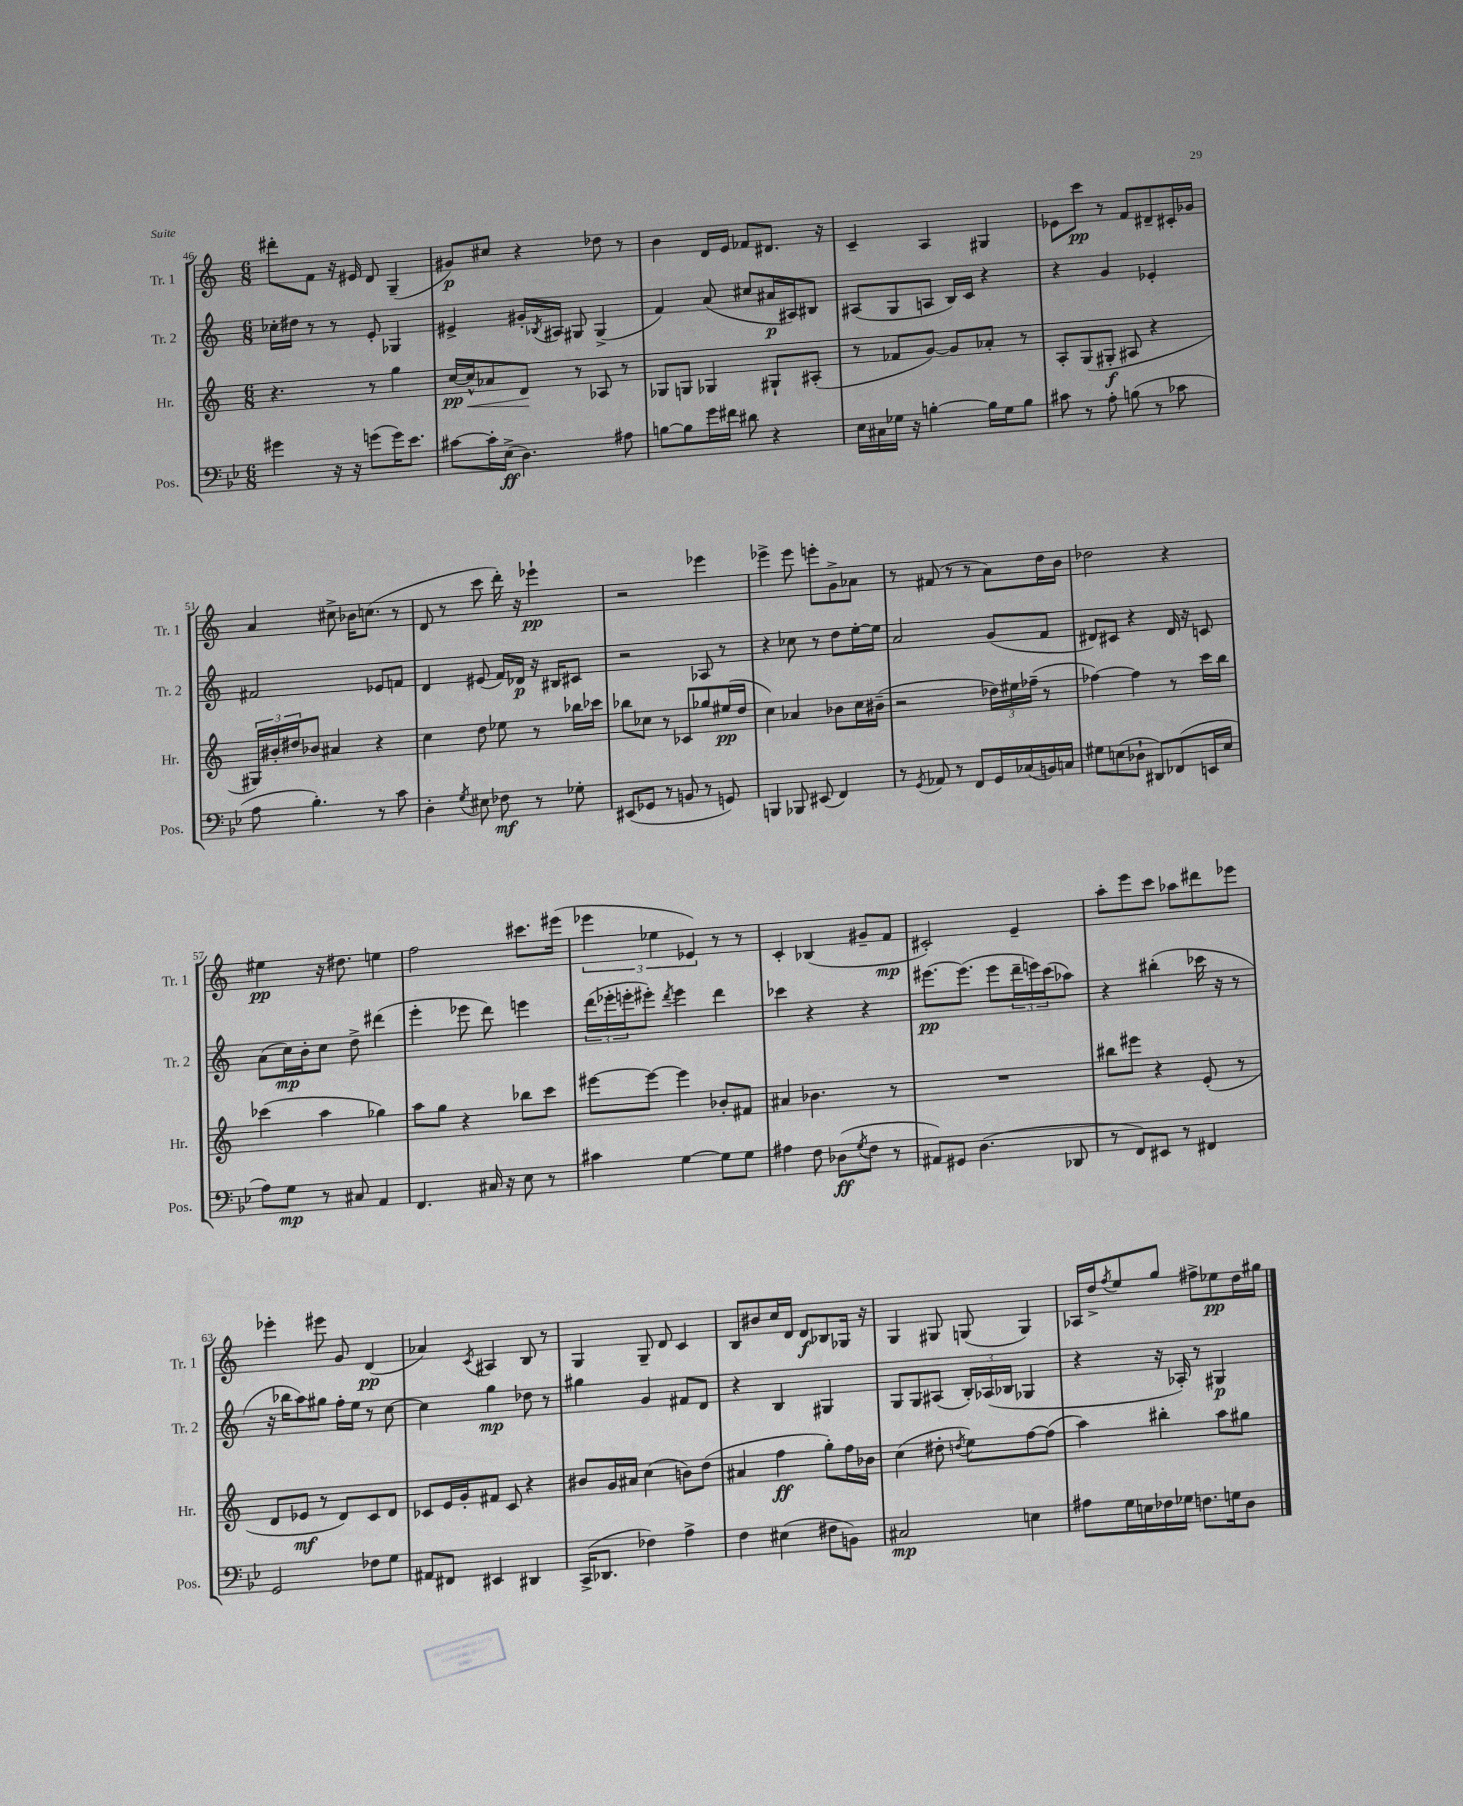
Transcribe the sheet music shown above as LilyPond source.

<<
\new StaffGroup <<
\new Staff = "s0" \with { instrumentName = "Tr. 1" shortInstrumentName = "Tr. 1" } {
    \clef treble \key c \major \numericTimeSignature \time 6/8
    dis'''8-. f'8 r16 eis'16 d'8 g4--( |
    gis'8\p) cis''8 r4 des''8 r8 |
    b'4 d'16 e'16 fes'8 dis'8. r16 |
    c'4-- a4 gis4 |
    ees'8 c'''8\pp r8 f'8 dis'8-- cis'16-. ges'16 |
    a'4 cis''8-> bes'16 c''8.( r8 |
    d'8 r8 c'''8 d'''16-.) r16 ees'''4-!\pp |
    r2 ees'''4 |
    ees'''4-> ees'''8 e'''8-. g'8-> aes'8 |
    r8 fis'8( r8 r8 a'8) d''16 b'16 |
    des''2 r4 |
    eis''4\pp r16 dis''8. e''4 |
    f''2 cis'''8. eis'''16( |
    \tuplet 3/2 { ees'''4 ees''4 ees'4) } r8 r8 |
    c'4-. bes4( gis'8-- f'8\mp |
    cis'2-.) e'4-- |
    a''8-. e'''8 c'''8 aes''8 dis'''8 ees'''8 |
    ees'''4-. eis'''8 g'8 d'4\pp( |
    aes'4) \acciaccatura { c'8 } ais4 b8 r8 |
    g4 g8-- d'8 c'4 |
    b8 bis'8 c''16 d'16 d'8\f bes8 ges16 r16 |
    g4 gis8 g8( g4) |
    aes16 d''16-> \acciaccatura { f''8 } e''8 g''8 fis''8-> ees''8\pp d''16 gis''16 \bar "|." |
}
\new Staff = "s1" \with { instrumentName = "Tr. 2" shortInstrumentName = "Tr. 2" } {
    \clef treble \key c \major \numericTimeSignature \time 6/8
    ces''16-. dis''16 r8 r8 e'8-. ges4 |
    eis'4-> gis'16-. \acciaccatura { bes8 } ais16 gis8 gis4->( |
    f'4) a'8( cis''8 ais'16\p ais16) bis8 |
    ais8( g8 a8 b16) c'16 r4 |
    r4 g'4 ees'4-. |
    fis'2 ees'8 f'8 |
    d'4 eis'8( f'16) des'16\p r16 bis16 cis'8 |
    r2 aes8 r8 |
    r4 ces''8 r8 d''8 e''16~-. e''16 |
    a'2 g'8( f'8 |
    dis'8) cis'8 r4 dis'16 r16 c'8 |
    a'8( c''16\mp) b'16-. c''8 d''8-> dis'''4( |
    e'''4-. ees'''8 d'''8) e'''4 |
    \tuplet 3/2 { d'''16( ees'''16-. e'''16-. } eis'''8-.) \acciaccatura { d'''8 } eis'''4 d'''4 |
    ces'''4 r4 r4 |
    eis'''8.~\pp eis'''8.( eis'''8 \tuplet 3/2 { d'''16-- e'''16) c'''16( } aes''8) |
    r4 bis''4-.( ces'''16 r16 r8 |
    r16 bes''16 a''8) gis''8 f''16-. e''16 r8 c''8~ |
    c''4 g''4\mp des''8 r8 |
    gis''4 g'4 fis'8 d'8 |
    r4 b4 gis4 |
    g8 g8 ais8( \tuplet 3/2 { b16-.) aes16( bes16 } ges4 |
    r4 r16 aes16-.) r8 gis4\p \bar "|." |
}
\new Staff = "s2" \with { instrumentName = "Hr." shortInstrumentName = "Hr." } {
    \clef treble \key c \major \numericTimeSignature \time 6/8
    r4. r8 g''4 |
    c''16~\pp c''16-^\< aes'8 d'8\! r8 aes8 r8 |
    ges8 g8 ges4 gis8-! ais8-.( |
    r8 fes'8 g'8~) g'8 aes'8-. r8 |
    a8-. g8( gis8-.\f ais8 r4 |
    \tuplet 3/2 { gis16) bis'16-. dis''16 } bes'8 ais'4 r4 |
    c''4 d''8 ees''8 r8 bes''16 ces'''16 |
    bes''8 ces''8 r8 ces'8 ges''8 eis''16\pp( d''16 |
    c''4) aes'4 bes'8 c''16 bis'16--( |
    r2 \tuplet 3/2 { des''16) eis''16 fes''16--( } r8 |
    fes''4~) fes''4 r8 c'''16 b''16 |
    ces'''4( a''4 ges''4) |
    a''8 g''8 r4 bes''8 c'''8 |
    eis'''8~ eis'''8~ eis'''4 bes'8-. fis'8 |
    ais'4 bes'4. r8 |
    R2. |
    bis''8 eis'''8 r4 e'8-.( r8 |
    d'8 ees'8\mf r8 d'8) c'8 d'8 |
    ces'8 e'16 g'16-. fis'8 ces'8 r4 |
    bis'8 g'16 ais'16 c''4( b'8) d''8( |
    ais'4 f''4\ff g''8-.) f''16 bes'16 |
    c''4( dis''8-. \acciaccatura { d''8 } e''8) f''8~ f''8( |
    a''4) bis''4-. a''8 gis''8 \bar "|." |
}
\new Staff = "s3" \with { instrumentName = "Pos." shortInstrumentName = "Pos." } {
    \clef bass \key bes \major \numericTimeSignature \time 6/8
    gis'4 r16 r16 g'8( g'16) ees'8. |
    cis'8~ cis'16-. ees16->\ff( d4.) ais8 |
    b8~ b8 g'16 fis'16 dis'8 r4 |
    ees16 cis16 ges16 r16 b4~-. b16 ges16 b8 |
    cis'8 r8 a8-. b8( r8 ces'8 |
    a8 bes4.-.) r8 c'8 |
    d4-. \acciaccatura { g8 } eis8 fes8\mf r8 ges8-. |
    eis,8( ges,8 r8 b,8 r8 g,8) |
    b,,4 bes,,8 eis,8( f,4) |
    r8 \acciaccatura { g,8 } aes,8 r8 f,8 g,16 ces16( b,16) c16 |
    gis8 e8( des8-! dis,8) fes,8( e,16 e16 |
    a8) g8\mp r8 cis8 a,4 |
    f,4. cis16 r16 ees8 r8 |
    cis'4 g4~ g8 g8 |
    ais4 f8 des8\ff( \acciaccatura { g8 } f8 r8 |
    ais,8) gis,8 d4.( des,8 |
    r8 f,8) eis,8 r8 fis,4 |
    g,2 fes8 g8 |
    ais,8 fis,8 eis,4 dis,4 |
    c,16->( des,8. fes4) a4-> |
    f4 eis4( fis8 b,8) |
    cis2\mp e4 |
    ais8 g16 e16 fes16 ges16 f8. g16 d8 \bar "|." |
}
>>
>>
\layout { \context { \Score currentBarNumber = #46 } }
